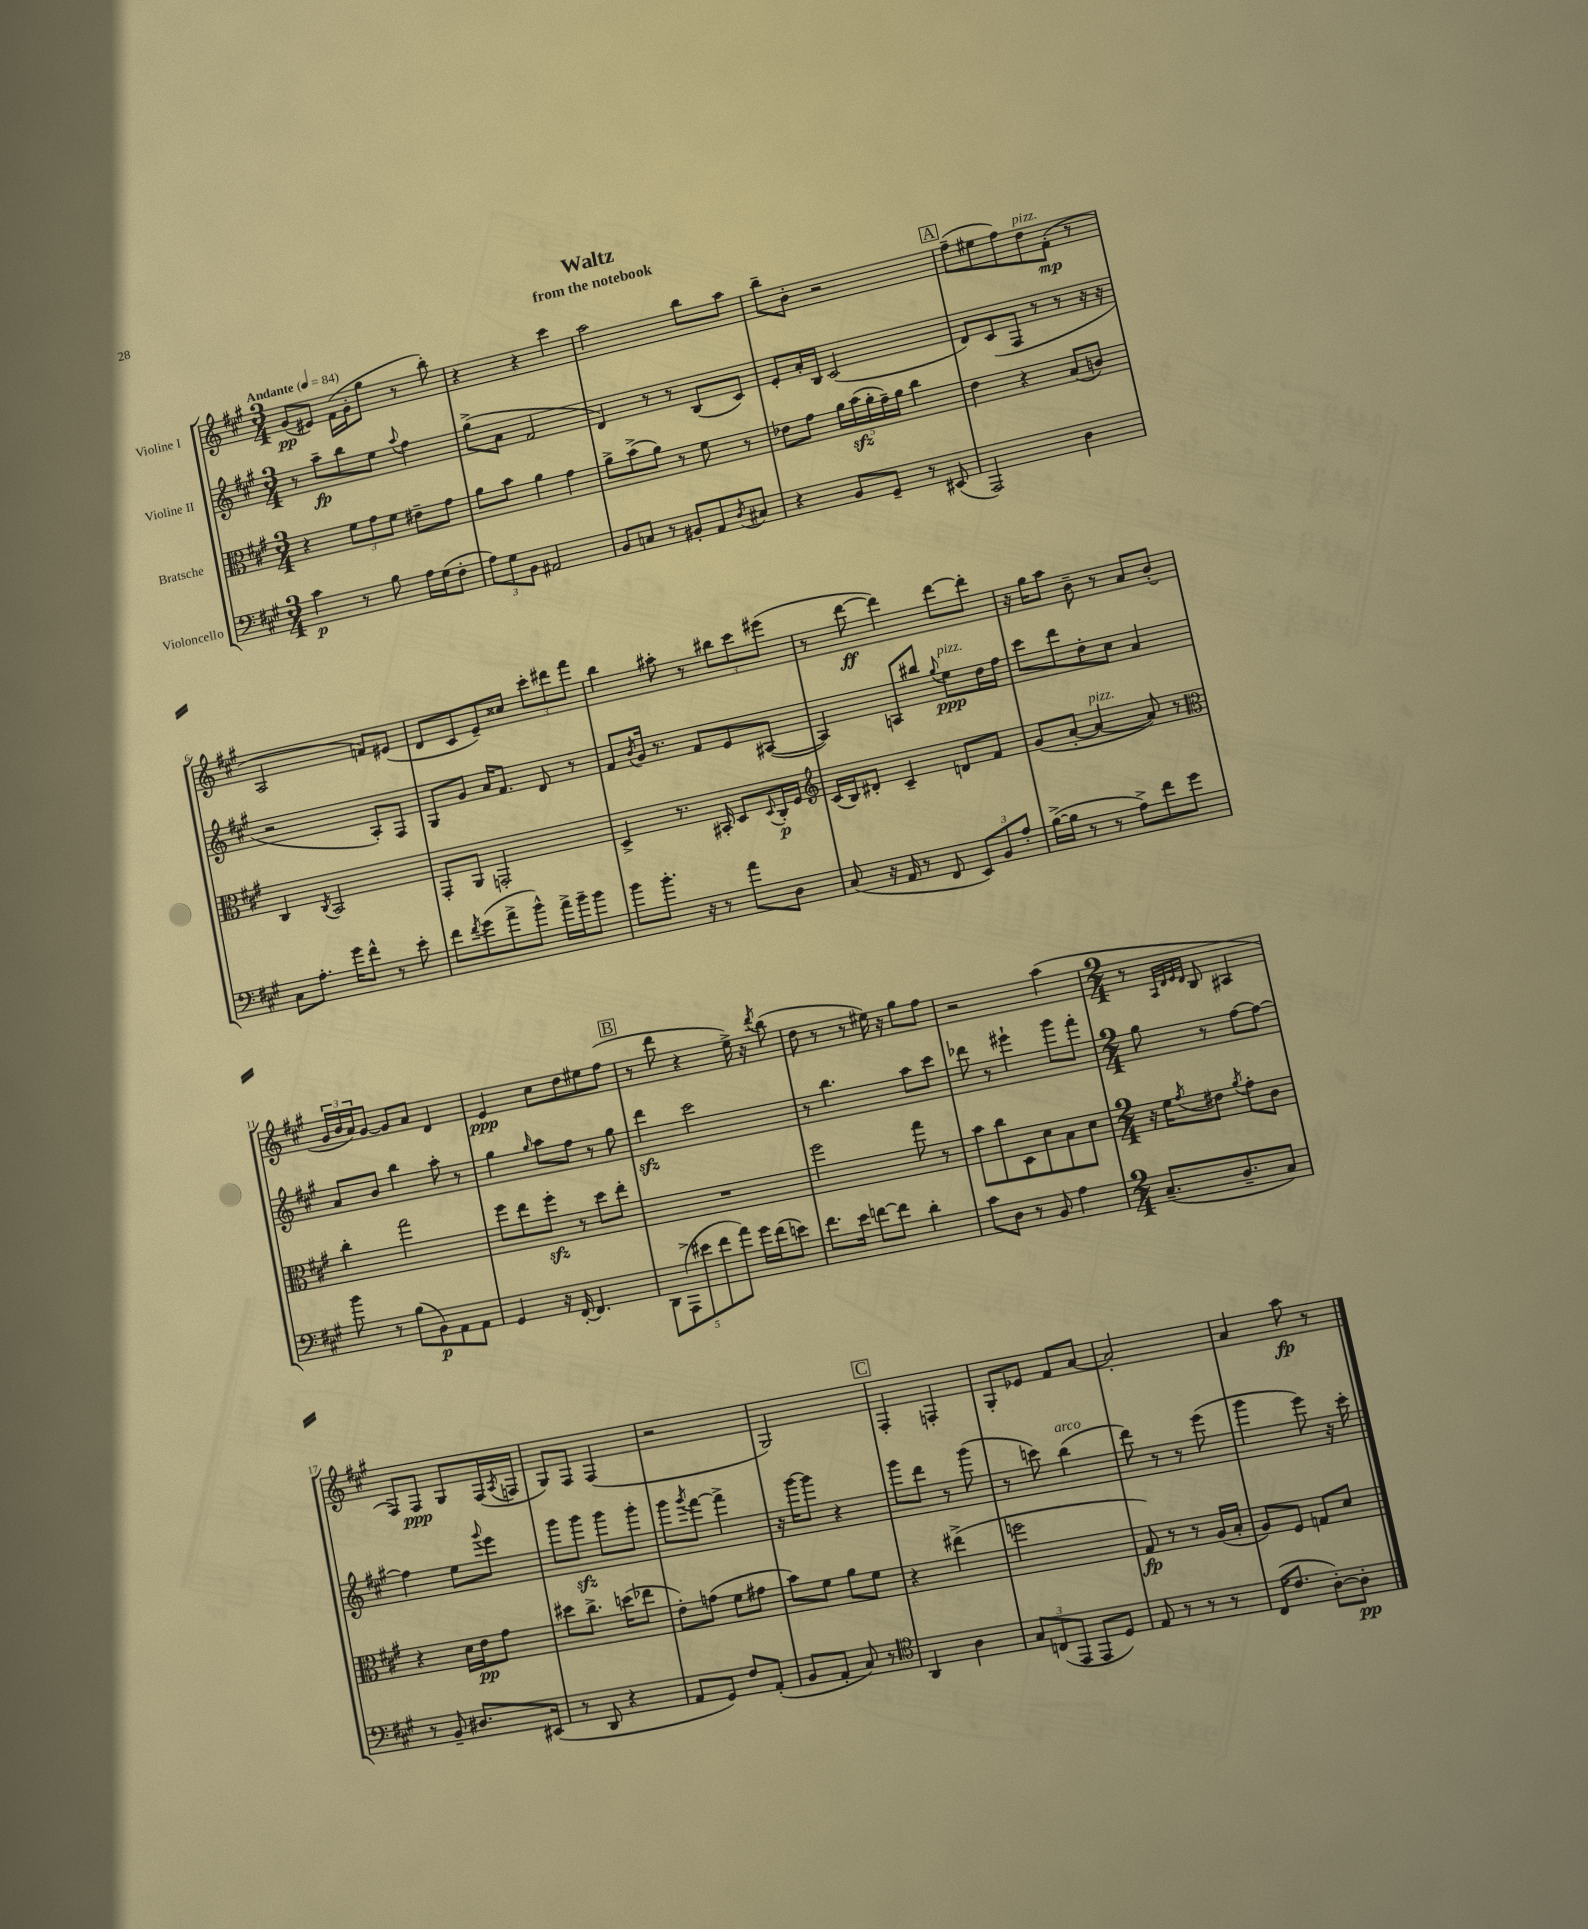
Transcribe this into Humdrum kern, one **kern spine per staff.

**kern	**kern	**kern	**kern
*staff4	*staff3	*staff2	*staff1
*clefF4	*clefC3	*clefG2	*clefG2
*k[f#c#g#]	*k[f#c#g#]	*k[f#c#g#]	*k[f#c#g#]
*M3/4	*M3/4	*M3/4	*M3/4
*MM84	*MM84	*MM84	*MM84
4c#	4r	8r	(8g#
.	.	8aa~	8e#)
8r	12f#	8bb	(16f#
.	.	.	16g#'
.	12g#	.	.
8B	.	8ee	8gg#
.	12f#	.	.
.	.	8qqaa	.
16A	8e#~	4ff#	8r
(16G#	.	.	.
8F#'	8g#	.	8bb')
=	=	=	=
12A)	8a	(8gg#^	4r
12G#	.	.	.
.	8b	8a	.
12BB	.	.	.
2AA#	4a	2f#	4r
.	4g#	.	4ccc#
=	=	=	=
8BB	8a^	4d)	2aa
8C	(8b^	.	.
8r	8a)	8r	.
8BB#'	8r	8r	.
8AA	8f#	(8B	8bb
8qD	.	.	.
8C#	8r	8c#)	8aa
=	=	=	=
4r	8e-	8e'	8bb~
.	8g#	16a'	8b'
.	.	16B	.
8BB	20a	(2c#	2r
.	(20b	.	.
.	20a'	.	.
8GG#~	.	.	.
.	20g#~)	.	.
.	20a	.	.
8r	4cc#	.	.
(8EE#	.	.	.
=	=	=	=
2AAA)	4e	8d)	(8ff#~
.	.	(8c#	8ee#
.	4r	8F#	8ff#)
.	.	8r	8dd
4D	(8B	8r	(8f#'
.	8c)	16r	8r
.	.	16r	.
=	=	=	=
8C#	4C#	2r	2A
8.A'	.	.	.
.	8qC#	.	.
.	2BB	.	.
16g#	.	.	.
8f#^^	.	.	.
8r	.	8A')	8f)
8e'	.	8F#	(8e#
=	=	=	=
8f#	8GG#'	8G#	8d
8qf#	.	.	.
(8g#	8AA	8g#	8c#
8a^	2GG'	16a	8e~)
.	.	8.f#	.
8b^^)	.	.	8cc##
16a^	.	8d	12ccc#'
16b~	.	.	.
.	.	.	12ddd#
8b	.	8r	.
.	.	.	12fff#
=	=	=	=
8b	4D^	8f#	4bb
.	.	8qb	.
8.b'	.	16g#	.
.	.	8.r	.
.	8.r	.	8aa#'
16r	.	.	.
8r	.	8f#	8r
.	16BB#'	.	.
8a	8D	8e	12bb#
.	.	.	12ccc#
.	8qqD	.	.
8D	16C#'	([8A#	.
.	.	.	(12eee#
.	16F#	.	.
=	=	=	=
*	*clefG2	*	*
(8C#	(16c#	4A#])	8r
.	16B)	.	.
16r	8d#'	.	[8ddd
16AA	.	.	.
8r	4c#~	8A	4ddd])
8FF#	.	8bb#	.
.	.	8qqgg#	.
12EE)	8d	8ee	[8ddd
12BB	.	.	.
.	8f#	16dd	8ddd']
12A'	.	.	.
.	.	16ff#	.
=	=	=	=
([16B^	(8g#	8ccc#	16r
16B]	.	.	16gg#
8r	[8a'	8ddd	8aa
8r	4a_	8dd'	8b~
8A^)	.	8cc#	8r
8f#	8a])	4a	8a
8g#	8r	.	(8b'
=	=	=	=
*	*clefC3	*	*
8b	4cc#'	8a	24g#
.	.	.	24b
.	.	.	24a)
8r	.	8b	[8g#
(8B	2gg#	4bb	8g#]
8BB)	.	.	8a
8AA	.	8aa'	4d
8AA	.	8r	.
=	=	=	=
4GG#	8ff#	4gg#	4e
.	8ee	.	.
.	.	16qqgg#	.
16r	8ff#'	8aa	8cc#
[16FF#'	.	.	.
4.FF#]	8r	8ff#	8dd
.	8dd	8r	8ee#
.	8ee'	8gg#	(8ff#
=	=	=	=
10DD	2.r	4ddd	8r
(10AAA^	.	.	.
.	.	.	8ddd
10e#	.	.	.
.	.	2ccc#	4r
10f#	.	.	.
10a)	.	.	.
16g#	.	.	16ee^)
(16f#	.	.	16r
.	.	.	8qddd
8e)	.	.	(8bb
=	=	=	=
8.f#	2ff#	8r	8dd
.	.	4.bb	8r
16e	.	.	.
[8f	.	.	8r
8f]	.	.	16ee#)
.	.	.	16r
4d'	8gg#	8aa	8gg#
.	8r	8ccc#	8ff#
=	=	=	=
8c#	8b	8ddd-	2r
8D	8cc#	8r	.
8r	8D	4eee#`	.
8BB	8d	.	.
4A	8B	8ggg#	(4aa
.	8d	8fff#'	.
=	=	=	=
*M2/4	*M2/4	*M2/4	*M2/4
(8.C#~	16r	8gg#	8r
.	16f#	.	.
.	.	.	32qqA
.	.	.	32qqd
.	.	.	32qqe
.	8qg#	.	32qqd
.	8e#	8r	8B
8.D~	.	.	.
.	8qa	.	.
.	8g#'	[8ff#	4A#
8C#)	8c#	8ff#_	.
=	=	=	=
8r	4r	4ff#]	8F#)
8BB~	.	.	8F#
8.D#	16d	8ee	8G#
.	16e	.	.
.	.	8qqggg#	.
.	8g#	8eee	(16F#
.	.	.	8qA
(16EE#	.	.	16F
=	=	=	=
8r	8dd#	8ggg#	8G#)
8DD	8.cc#^	8ggg#	8F#
4r	.	8ggg#	(4F#
.	(16dd	.	.
.	8ee-	8ggg#'	.
=	=	=	=
8AA	8e')	8ggg#	2r
.	.	8qggg#	.
8GG#)	(8g	[8fff#	.
8F#	8f#	4fff#^]	.
(8AA'	8g#	.	.
=	=	=	=
8BB	8b)	16r	2G#)
.	.	[16ggg#	.
8AA'	8f#	8ggg#]	.
8C#)	8a	4r	.
8r	8f#	.	.
=	=	=	=
*clefC4	*	*	*
4AA	4r	8ggg#	4F#'
.	.	8ddd	.
4A	(4ee#^	8r	4F'
.	.	(8ggg#	.
=	=	=	=
12G#	2ff	8r	8G#'
(12C	.	.	.
.	.	8ccc)	8e-
12EE	.	.	.
8EE	.	(4bb	8f#
8D)	.	.	[8a
=	=	=	=
8E	8G#)	8ddd)	2a']
8r	8r	8r	.
8r	8r	8r	.
8r	(16A	(8eee	.
.	16B'	.	.
=	=	=	=
(16C#	8A)	4ggg#	4a
8.c#	.	.	.
.	8F#	.	.
[8A')	8G	8eee)	8aa
8A']	8d	16r	8r
.	.	16ccc#'	.
==	==	==	==
*-	*-	*-	*-
